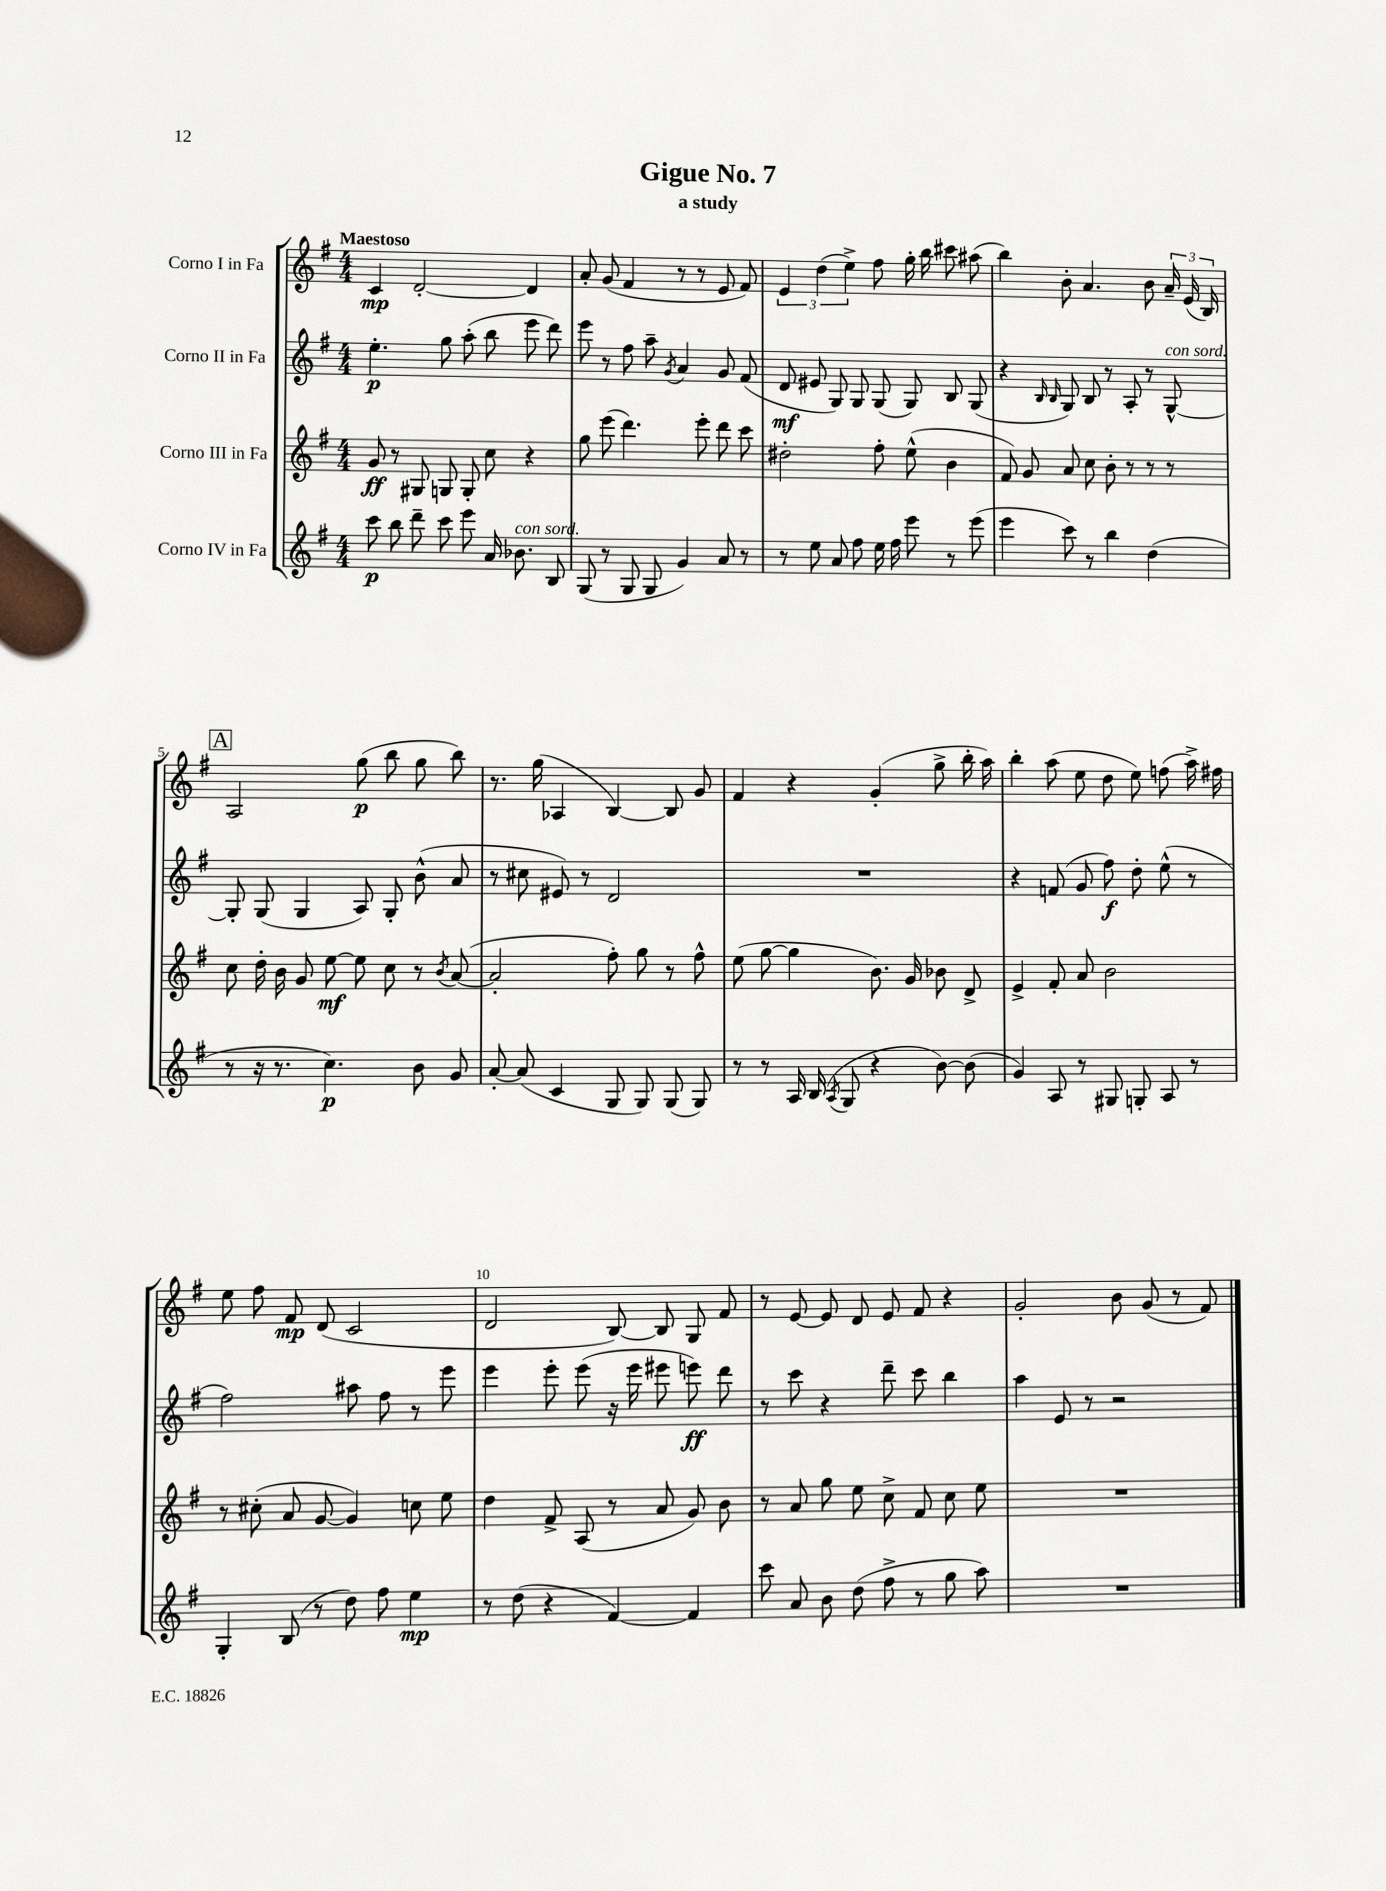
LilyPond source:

\header { title = "Gigue No. 7" subtitle = "a study" }
<<
\new StaffGroup <<
\new Staff = "s0" \with { instrumentName = "Corno I in Fa" } {
    \clef treble \key g \major \numericTimeSignature \time 4/4 \tempo "Maestoso"
    \autoBeamOff c'4\mp d'2~-. d'4 |
    a'8-. g'8( fis'4 r8 r8 e'8 fis'8) |
    \tuplet 3/2 { e'4 d''4( e''4->) } fis''8 g''16-. b''16 cis'''8 ais''8( |
    b''4) b'8-. a'4. b'8 \tuplet 3/2 { a'16-- e'16( b16) } |
    \mark \markup { \box "A" } a2 g''8\p( b''8 g''8 b''8) |
    r8. g''16( aes4 b4~) b8 g'8 |
    fis'4 r4 g'4-.( g''8-> b''16-. a''16) |
    b''4-. a''8( e''8 d''8 e''8) f''8( a''16->) fis''16 |
    e''8 fis''8 fis'8\mp d'8( c'2 |
    d'2 b8~) b8 g8 fis'8 |
    r8 e'8~ e'8 d'8 e'8 fis'8 r4 |
    g'2-. b'8 g'8( r8 fis'8) \bar "|." |
}
\new Staff = "s1" \with { instrumentName = "Corno II in Fa" } {
    \clef treble \key g \major \numericTimeSignature \time 4/4
    \autoBeamOff e''4.-.\p g''8 a''8-.( b''8 e'''8 d'''8) |
    e'''8 r8 fis''8 a''8-- \acciaccatura { g'8 } a'4 g'8 fis'8( |
    d'8\mf eis'8 g8) g8 g8( g8) b8 g8( |
    r4 \grace { b16 b16 } g8) b8 r8 a8-. r8 g8~-^^\markup { \italic "con sord." } |
    \mark \markup { \box "A" } g8-. g8( g4 a8) g8-. b'8-^( a'8 |
    r8 cis''8 eis'8) r8 d'2 |
    R1 |
    r4 f'8( g'8 fis''8\f) d''8-. e''8-^( r8 |
    fis''2) ais''8 fis''8 r8 e'''8 |
    e'''4 e'''8-. e'''8( r16 e'''16 eis'''8 e'''8\ff) d'''8 |
    r8 c'''8 r4 d'''8-- c'''8 b''4 |
    a''4 e'8 r8 r2 \bar "|." |
}
\new Staff = "s2" \with { instrumentName = "Corno III in Fa" } {
    \clef treble \key g \major \numericTimeSignature \time 4/4
    \autoBeamOff g'8\ff r8 gis8 g8 g8-. c''8 r4 |
    g''8 e'''8( d'''4.) e'''8-. d'''8 c'''8 |
    dis''2-. fis''8-. e''8-^( b'4 |
    fis'8) g'8 a'8 c''8 b'8-. r8 r8 r8 |
    \mark \markup { \box "A" } c''8 d''16-. b'16 g'8 e''8~\mf e''8 c''8 r8 \acciaccatura { b'8 } a'8~( |
    a'2-. fis''8-.) g''8 r8 fis''8-^ |
    e''8( g''8~ g''4 b'8.) g'16 bes'8 d'8-> |
    e'4-> fis'8-. a'8 b'2 |
    r8 cis''8-.( a'8 g'8~ g'4) c''8 e''8 |
    d''4 fis'8-> a8( r8 a'8 g'8) b'8 |
    r8 a'8 g''8 e''8 c''8-> fis'8 c''8 e''8 |
    R1 \bar "|." |
}
\new Staff = "s3" \with { instrumentName = "Corno IV in Fa" } {
    \clef treble \key g \major \numericTimeSignature \time 4/4
    \autoBeamOff c'''8\p b''8 d'''8-- c'''8 e'''8 a'16 bes'8.^\markup { \italic "con sord." } b8 |
    g8( r8 g8 g8 g'4) a'8 r8 |
    r8 e''8 a'8 fis''8 e''16 fis''16 e'''8 r8 e'''8( |
    e'''4 c'''8) r8 b''4 d''4( |
    \mark \markup { \box "A" } r8 r16 r8. c''4.\p) b'8 g'8 |
    a'8~-. a'8( c'4 g8 g8) g8( g8) |
    r8 r8 a16 b16( \acciaccatura { a8 } g8 r4 b'8~) b'8( |
    g'4) a8 r8 gis8 g8-. a8 r8 |
    g4-. b8( r8 d''8) fis''8 e''4\mp |
    r8 d''8( r4 fis'4~) fis'4 |
    c'''8 a'8 b'8 d''8( fis''8-> r8 g''8 a''8) |
    R1 \bar "|." |
}
>>
>>
\layout { \context { \Score \override BarNumber.break-visibility = ##(#f #t #t) barNumberVisibility = #(every-nth-bar-number-visible 5) } }
